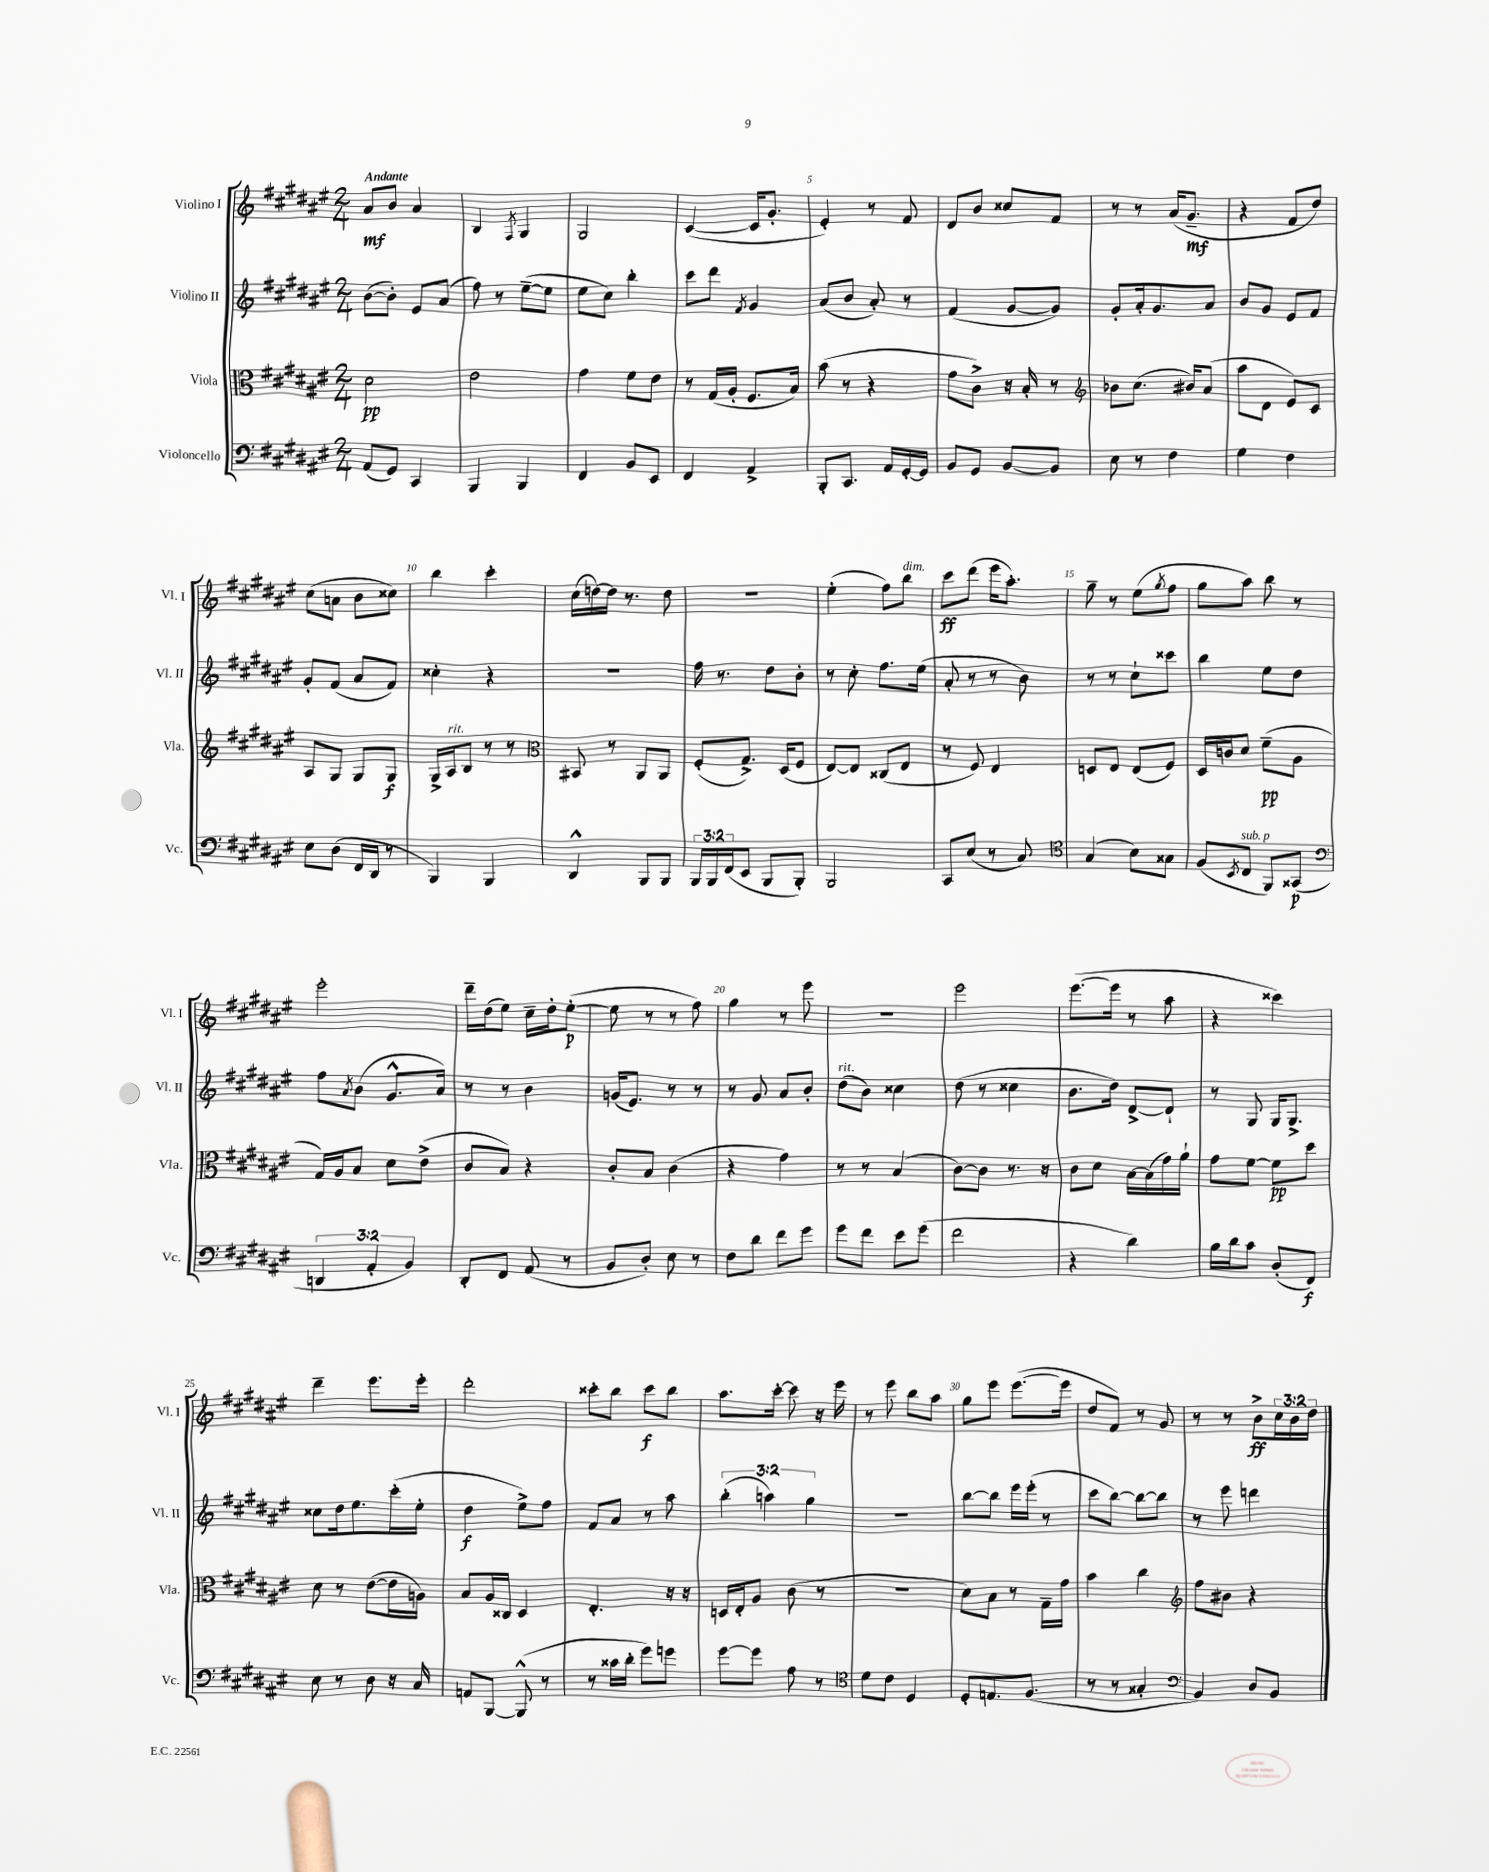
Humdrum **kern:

**kern	**dynam	**kern	**dynam	**kern	**dynam	**kern	**dynam
*part4	*part4	*part3	*part3	*part2	*part2	*part1	*part1
*staff4	*staff4	*staff3	*staff3	*staff2	*staff2	*staff1	*staff1
*I"Violoncello	*	*I"Viola	*	*I"Violino II	*	*I"Violino I	*
*I'Vc.	*	*I'Vla.	*	*I'Vl. II	*	*I'Vl. I	*
*clefF4	*	*clefC3	*	*clefG2	*	*clefG2	*
*k[f#c#g#d#a#e#]	*	*k[f#c#g#d#a#e#]	*	*k[f#c#g#d#a#e#]	*	*k[f#c#g#d#a#e#]	*
*M2/4	*	*M2/4	*	*M2/4	*	*M2/4	*
=1	=1	=1	=1	=1	=1	=1	=1
!	!	!	!	!	!	!LO:TX:a:B:t=Andante	!
(8AA#/L	.	2d#\	pp	([8b\L	.	8a#/L	mf
8GG#/J)	.	.	.	8b'\J])	.	8b/J	.
4CC#/	.	.	.	8e#/L	.	4a#/	.
.	.	.	.	(8a#/J	.	.	.
=2	=2	=2	=2	=2	=2	=2	=2
4BBB/	.	2e#\	.	8ff#\)	.	4B/	.
.	.	.	.	8r	.	.	.
.	.	.	.	.	.	8qF#/	.
4BBB/	.	.	.	([8ee#~\L	.	4G#/	.
.	.	.	.	8ee#\J]	.	.	.
=3	=3	=3	=3	=3	=3	=3	=3
4FF#/	.	4g#\	.	8ee#\L	.	2G#/	.
.	.	.	.	8cc#\J)	.	.	.
8BB/L	.	8f#\L	.	4bb'\	.	.	.
8EE#/J	.	8e#\J	.	.	.	.	.
=4	=4	=4	=4	=4	=4	=4	=4
4FF#/	.	8r	.	8ccc#\L	.	([4c#/	.
.	.	(16G#/LL	.	8ddd#\J	.	.	.
.	.	16A#'/JJ	.	.	.	.	.
.	.	.	.	8qf#/	.	.	.
4AA#^/	.	8.F#/L	.	4g#/	.	16c#/KL]	.
.	.	.	.	.	.	8.g#'/J	.
.	.	16B/Jk)	.	.	.	.	.
=5	=5	=5	=5	=5	=5	=5	=5
8BBB'/L	.	(8b\	.	(8a#/L	.	4e#'/)	.
8.CC#/J	.	8r	.	8b/J	.	.	.
.	.	4r	.	8a#'/)	.	8r	.
16AA#/LL	.	.	.	.	.	.	.
[16GG#'/	.	.	.	8r	.	8f#/	.
16GG#/JJ]	.	.	.	.	.	.	.
=6	=6	=6	=6	=6	=6	=6	=6
8BB/L	.	8g#\L	.	(4f#/	.	8d#/L	.
8GG#/J	.	8c#^\J)	.	.	.	8b/J	.
[8BB/L	.	16r	.	[8g#/L	.	8cc##X/L	.
.	.	16B'/	.	.	.	.	.
8BB/J]	.	8r	.	8g#/J])	.	8f#/J	.
=7	=7	=7	=7	=7	=7	=7	=7
*	*	*clefG2	*	*	*	*	*
8E#\	.	8b-X\L	.	8g#'/L	.	8r	.
8r	.	(8.cc#\J	.	16a#'/k	.	8r	.
.	.	.	.	8.g#/	.	.	.
4F#\	.	.	.	.	.	(16a#/KL	.
.	.	16b#X/KL)	.	.	.	8.g#~/J	mf
.	.	(8a#/J	.	8a#/J	.	.	.
=8	=8	=8	=8	=8	=8	=8	=8
4G#\	.	8aa#\L	.	8b/L	.	4r	.
.	.	8d#\J	.	8g#/J	.	.	.
4F#\	.	8e#/L)	.	8e#/L	.	8f#/L	.
.	.	8c#/J	.	8f#/J	.	8dd#/J)	.
!!LO:LB:g=z
=9	=9	=9	=9	=9	=9	=9	=9
8E#\L	.	8A#/L	.	8g#'/L	.	(8cc#\L	.
(8D#\J	.	8G#/J	.	(8f#/J	.	8an\J	.
16FF#/LL	.	8G#/L	.	8a#/L	.	8b\L	.
16DD#/JJ	.	.	.	.	.	.	.
8r	.	8G#/J	f	8f#/J)	.	8cc##X\J)	.
=10	=10	=10	=10	=10	=10	=10	=10
4BBB/)	.	16G#^/LL	.	4cc##X'\	.	4bb\	.
!	!	!LO:TX:a:i:t=rit.	!	!	!	!	!
.	.	16A#/J	.	.	.	.	.
.	.	8B/J	.	.	.	.	.
4BBB/	.	8r	.	4r	.	4ccc#'\	.
.	.	8r	.	.	.	.	.
=11	=11	=11	=11	=11	=11	=11	=11
*	*	*clefC3	*	*	*	*	*
4DD#^^/	.	8BB#X/	.	2r	.	(16cc#\LL	.
.	.	.	.	.	.	[16ddn\)	.
.	.	8r	.	.	.	16dd\JJ]	.
.	.	.	.	.	.	8.r	.
8BBB/L	.	8AA#/L	.	.	.	.	.
8BBB/J	.	8AA#/J	.	.	.	8dd\	.
=12	=12	=12	=12	=12	=12	=12	=12
24BBB/LL	.	(8F#'/L	.	16ff#\	.	2r	.
24BBB/	.	.	.	.	.	.	.
.	.	.	.	8.r	.	.	.
(24FF#/J	.	.	.	.	.	.	.
8EE#/J	.	8.G#^/J)	.	.	.	.	.
8BBB/L	.	.	.	8dd#\L	.	.	.
.	.	(16D#/KL	.	.	.	.	.
8BBB'/J)	.	8F#/J	.	8b'\J	.	.	.
=13	=13	=13	=13	=13	=13	=13	=13
2BBB/	.	[8E#/L)	.	8r	.	(4ee#'\	.
.	.	8E#/J]	.	8cc#'\	.	.	.
.	.	(8C##X/L	.	8.ff#\L	.	8ff#\L)	.
!	!	!	!	!	!	!LO:TX:a:i:t=dim.	!
.	.	8E#/J	.	.	.	8bb\J	.
.	.	.	.	(16ee#\Jk	.	.	.
=14	=14	=14	=14	=14	=14	=14	=14
8CC#/L	.	8r	.	8a#'/	.	8ccc#\L	ff
(8E#/J	.	8F#/)	.	8r	.	(8ddd#\J	.
8r	.	4E#/	.	8r	.	16eee#\KL	.
.	.	.	.	.	.	8.aa#'\J)	.
8C#/)	.	.	.	8b\)	.	.	.
=15	=15	=15	=15	=15	=15	=15	=15
*clefC4	*	*	*	*	*	*	*
(4G#/	.	8Dn/L	.	8r	.	8gg#~\	.
.	.	8E#/J	.	8r	.	8r	.
8B\L)	.	(8E#/L	.	8cc#`\L	.	(8ee#\L	.
.	.	.	.	.	.	8qgg#/	.
8G##X\J	.	8F#/J)	.	8ccc##X\J	.	8ff#\J	.
=16	=16	=16	=16	=16	=16	=16	=16
(8F#/L	.	16D#/LL	.	4bb\	.	8gg#\L	.
.	.	16cn/J	.	.	.	.	.
8qBB/	.	.	.	.	.	.	.
!LO:TX:a:i:t=sub. p	!	!	!	!	!	!	!
8C#/J	.	8d#/J	.	.	.	8aa#\J)	.
8FF#/L)	.	(8f#~\L	pp	8ee#\L	.	8bb\	.
(8GG##X/J	p	8A#\J	.	8dd#\J	.	8r	.
!!LO:LB:g=z
=17	=17	=17	=17	=17	=17	=17	=17
*clefF4	*	*	*	*	*	*	*
6DDn/	.	16G#/LL)	.	8ff#\L	.	2eee#'\	.
.	.	16A#/J	.	.	.	.	.
.	.	.	.	8qa#/	.	.	.
.	.	8B/J	.	(8b\J	.	.	.
6AA#'/	.	.	.	.	.	.	.
.	.	8d#\L	.	8.g#^^/L	.	.	.
6BB/)	.	.	.	.	.	.	.
.	.	(8e#^\J	.	.	.	.	.
.	.	.	.	16a#/Jk)	.	.	.
=18	=18	=18	=18	=18	=18	=18	=18
8DD#'/L	.	8c#/L	.	8r	.	16ddd#~\LL	.
.	.	.	.	.	.	(16dd#\J	.
8FF#/J	.	8B/J)	.	8r	.	8ee#\J)	.
(8AA#/	.	4r	.	4b\	.	16cc#~\LL	.
.	.	.	.	.	.	16dd#'\J	.
8r	.	.	.	.	.	([8ee#'\J	p
=19	=19	=19	=19	=19	=19	=19	=19
8BB/L	.	8c#'/L	.	(16gn/KL	.	8ee#\]	.
.	.	.	.	8.e#/J)	.	.	.
8D#'/J)	.	8B/J	.	.	.	8r	.
8E#\	.	(4c#\	.	8r	.	8r	.
8r	.	.	.	8r	.	8ff#\)	.
=20	=20	=20	=20	=20	=20	=20	=20
8F#\L	.	4r	.	8r	.	4gg#\	.
8d#\J	.	.	.	8g#/	.	.	.
8f#\L	.	4g#\)	.	8a#/L	.	8r	.
8g#\J	.	.	.	8b'/J	.	8eee#\	.
=21	=21	=21	=21	=21	=21	=21	=21
!	!	!	!	!LO:TX:a:i:t=rit.	!	!	!
8g#\L	.	8r	.	(8dd#\L	.	2r	.
8f#\J	.	8r	.	8b\J)	.	.	.
8e#\L	.	(4B/	.	4cc##X\	.	.	.
(8g#\J	.	.	.	.	.	.	.
=22	=22	=22	=22	=22	=22	=22	=22
2f#\	.	[8c#\L)	.	(8dd#\	.	2eee#\	.
.	.	8c#\J]	.	8r	.	.	.
.	.	8.r	.	4cc##X\	.	.	.
.	.	16r	.	.	.	.	.
=23	=23	=23	=23	=23	=23	=23	=23
4r	.	8c#\L	.	8.b\L	.	([8.eee#\L	.
.	.	8d#\J	.	.	.	.	.
.	.	.	.	16dd#\Jk)	.	16eee#\Jk]	.
4d#\)	.	[16B\LL	.	[8d#^/L	.	8r	.
.	.	(16B\]	.	.	.	.	.
.	.	16g#\)	.	8d#`/J]	.	8aa#\	.
.	.	16a#`\JJ	.	.	.	.	.
=24	=24	=24	=24	=24	=24	=24	=24
16B\LL	.	8g#\L	.	8r	.	4r	.
16d#\J	.	.	.	.	.	.	.
8c#\J	.	[8f#\J	.	8G#/	.	.	.
(8D#'/L	.	8f#\L]	pp	16G#/KL	.	4ccc##X\)	.
.	.	.	.	8.G#^/J	.	.	.
8FF#/J)	f	8dd#\J	.	.	.	.	.
!!LO:LB:g=z
=25	=25	=25	=25	=25	=25	=25	=25
8E#\	.	8d#\	.	8cc##X\L	.	4ddd#~\	.
8r	.	8r	.	16dd#\k	.	.	.
.	.	.	.	8.ee#\	.	.	.
8D#\	.	([8e#\L	.	.	.	8.eee#\L	.
16r	.	16e#\L]	.	(16ccc#'\L	.	.	.
16C#/	.	16An\JJ)	.	16ee#'\JJ	.	16eee#'\Jk	.
=26	=26	=26	=26	=26	=26	=26	=26
8AAn/L	.	8B/L	.	4dd#\	f	2ddd#'\	.
[8BBB/J	.	16A#/L	.	.	.	.	.
.	.	16C##X/JJ	.	.	.	.	.
(8BBB^^/]	.	4D#/	.	8ee#^\L)	.	.	.
8r	.	.	.	8ff#\J	.	.	.
=27	=27	=27	=27	=27	=27	=27	=27
8r	.	4.E#'/	.	8f#/L	.	8ccc##X'\L	.
16c##X\LL	.	.	.	8a#/J	.	8bb\J	.
16d#'\JJ	.	.	.	.	.	.	.
8g#\L)	.	.	.	8r	.	8ccc##\L	f
8gn\J	.	16r	.	8aa#\	.	8bb\J	.
.	.	16r	.	.	.	.	.
=28	=28	=28	=28	=28	=28	=28	=28
[8g#\L	.	16Dn/LL	.	(6bb'\	.	8.aa#\L	.
.	.	16E#'/J	.	.	.	.	.
8g#\J]	.	8A#/J	.	.	.	.	.
.	.	.	.	6aan\)	.	.	.
.	.	.	.	.	.	[16ccc#'\Jk	.
8A#\	.	(8c#\	.	.	.	8ccc#\]	.
.	.	.	.	6gg#\	.	.	.
8r	.	8r	.	.	.	16r	.
.	.	.	.	.	.	16eee#\	.
=29	=29	=29	=29	=29	=29	=29	=29
*clefC4	*	*	*	*	*	*	*
8d#\L	.	2r	.	2r	.	8r	.
8c#\J	.	.	.	.	.	8eee#\	.
4D#/	.	.	.	.	.	8bb\L	.
.	.	.	.	.	.	8aa#\J	.
=30	=30	=30	=30	=30	=30	=30	=30
8D#'/L	.	8d#\L)	.	[8bb\L	.	8gg#\L	.
8.En/	.	8B\J	.	8bb\J]	.	8eee#\J	.
.	.	8r	.	16eee#\LL	.	([8.eee#\L	.
(8.F#/J	.	.	.	(16eee#'\JJ	.	.	.
.	.	16G#~\LL	.	8r	.	.	.
.	.	16g#\JJ	.	.	.	16eee#\Jk]	.
=31	=31	=31	=31	=31	=31	=31	=31
8r	.	4b\	.	8ccc#\L	.	8dd#/L	.
8r	.	.	.	[8bb\J)	.	8f#/J)	.
4G##X'/	.	4cc#\	.	8bb\L_	.	8r	.
.	.	.	.	8bb\J]	.	8g#/	.
=32	=32	=32	=32	=32	=32	=32	=32
*clefF4	*	*clefG2	*	*	*	*	*
4BB/)	.	8ff#\L	.	8r	.	8r	.
.	.	8b#X\J	.	8eee#\	.	8r	.
8D#/L	.	4r	.	4dddn\	.	8b^\L	ff
8BB/J	.	.	.	.	.	24cc#\L	.
.	.	.	.	.	.	24b\	.
.	.	.	.	.	.	24dd#\JJ	.
==	==	==	==	==	==	==	==
*-	*-	*-	*-	*-	*-	*-	*-
